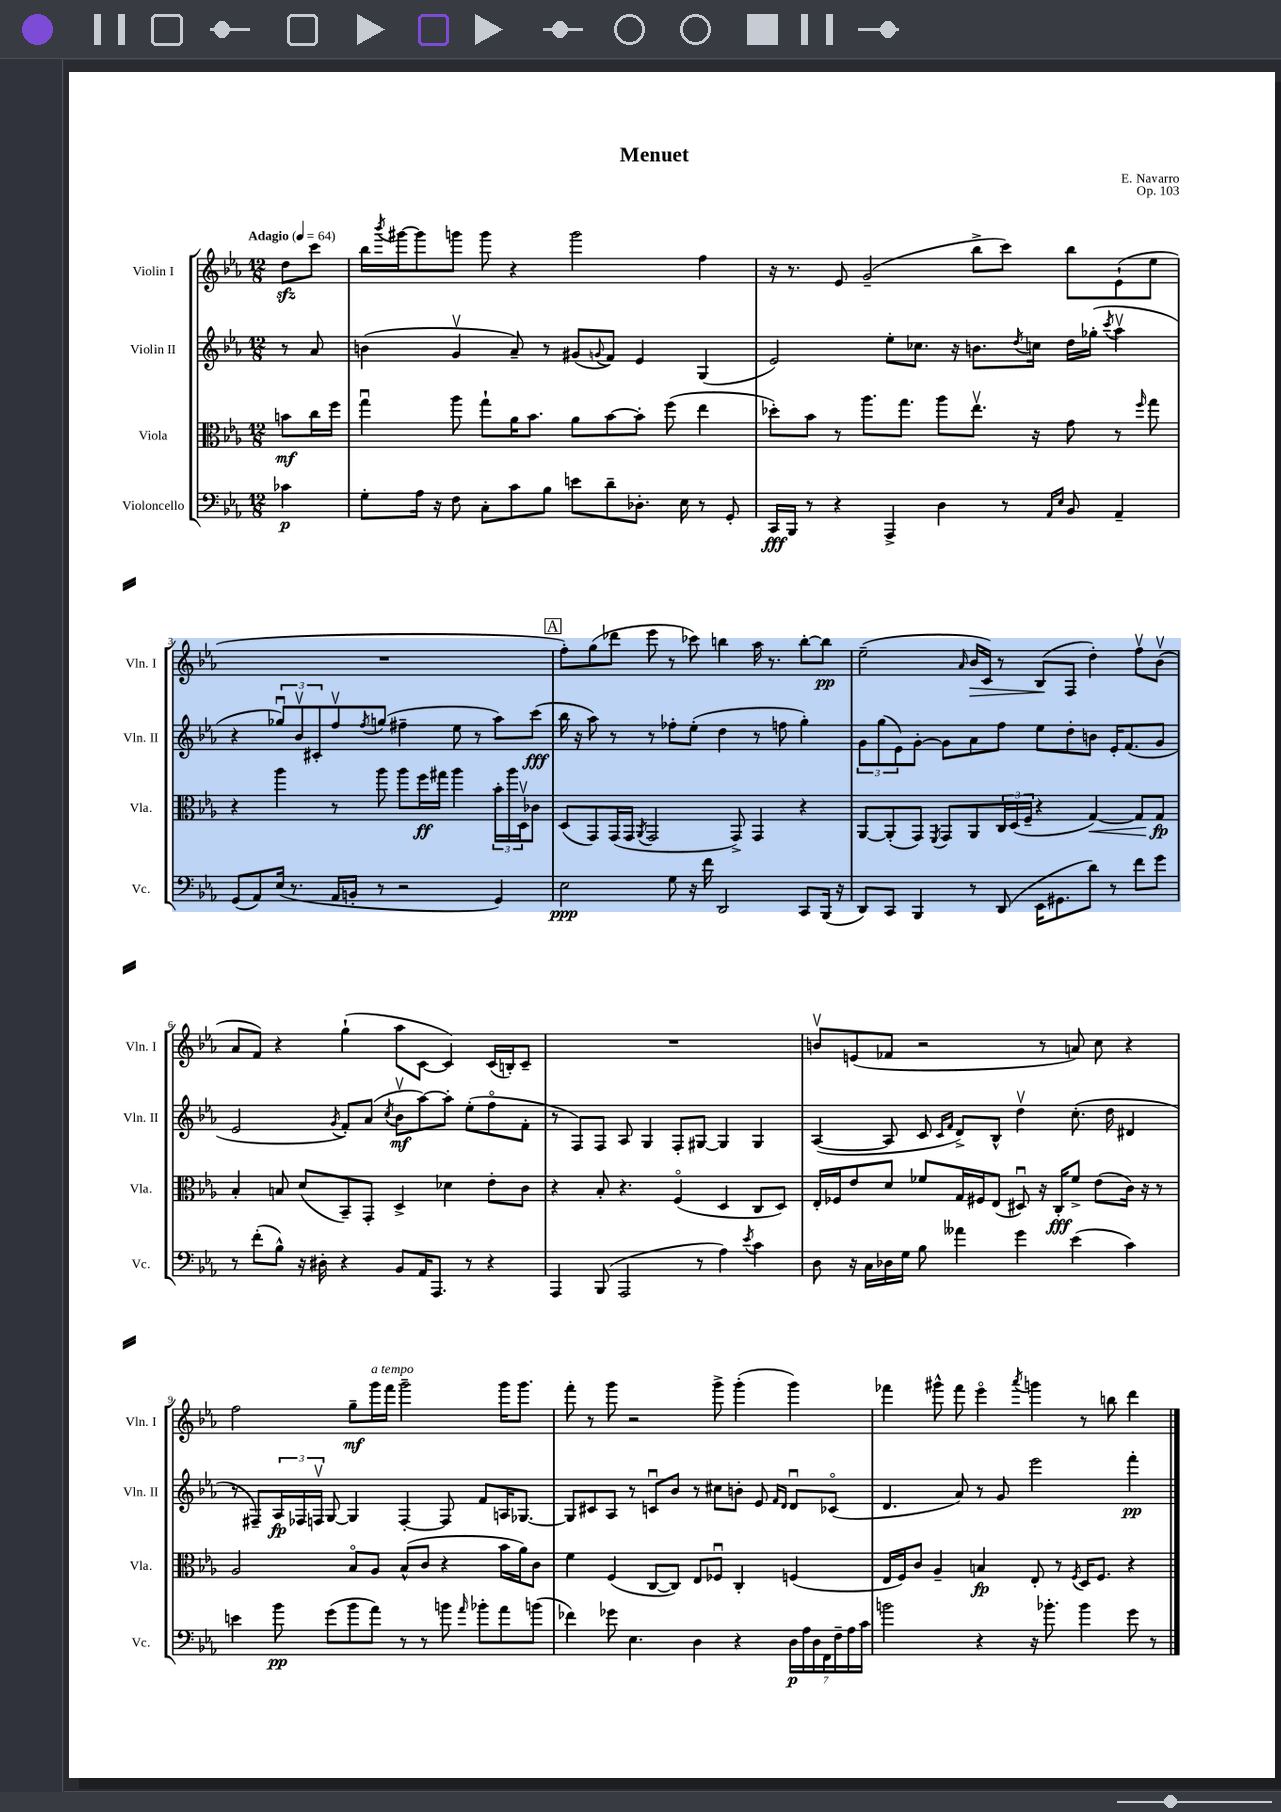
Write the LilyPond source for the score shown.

\header { title = "Menuet" composer = "E. Navarro" opus = "Op. 103" }
<<
\new StaffGroup <<
\new Staff = "s0" \with { instrumentName = "Violin I" shortInstrumentName = "Vln. I" } {
    \clef treble \key ees \major \numericTimeSignature \time 12/8 \partial 4 \tempo "Adagio" 4 = 64
    d''8\sfz c'''8 |
    bes''16 \acciaccatura { bes'''8 } gis'''16~ gis'''8 g'''8 g'''8 r4 g'''2 f''4 |
    r16 r8. ees'8 g'2--( bes''8-> c'''8) bes''8 ees'8-!( ees''8 |
    R1. |
    \mark \markup { \box "A" } f''8-.) g''8( des'''8 ees'''8 r8 ces'''8) b''4 aes''16 r8. b''8~-. b''8\pp |
    ees''2--( \grace { aes'16 } bes'16\> c'16) r8 bes8\!( f8 d''4-.) f''8\upbow bes'8\upbow( |
    aes'8 f'8) r4 g''4-!( aes''8 c'8~ c'4) c'16( b16-.) c'8-- |
    R1. |
    b'8\upbow e'8( fes'8 r2 r8 a'8) c''8 r4 |
    f''2 g''8--\mf g'''16^\markup { \italic "a tempo" } f'''16 g'''2-- g'''16 g'''8. |
    f'''8-. r8 g'''8 r2 g'''8-> g'''4-.( g'''4) |
    fes'''4 gis'''8-^ fes'''8 ees'''4\flageolet \acciaccatura { aes'''8 } g'''4 r8 b''8 d'''4 \bar "|." |
}
\new Staff = "s1" \with { instrumentName = "Violin II" shortInstrumentName = "Vln. II" } {
    \clef treble \key ees \major \numericTimeSignature \time 12/8 \partial 4
    r8 aes'8 |
    b'4( g'4\upbow aes'8--) r8 gis'8( \appoggiatura { g'8 } f'8) ees'4 g4( |
    ees'2) ees''8-. ces''8. r16 b'8. \acciaccatura { d''8 } c''16 d''16 ges''16-.( \acciaccatura { c'''8 } aes''4\upbow |
    r4 \tuplet 3/2 { ges''8\downbow) bes'8\upbow cis'8-. } f''8\upbow \acciaccatura { f''8 } g''8( fis''4-- ees''8 r8 aes''8) c'''8\fff( |
    \mark \markup { \box "A" } bes''16 r16 aes''8) r8 r8 fes''8-. ees''8-.( d''4 r8 f''8 g''4-.) |
    \tuplet 3/2 { g'8 g''8( ees'8) } g'8~-. g'8 aes'8 f''8 ees''8 d''8-. b'8 ees'16-. f'8.( g'8 |
    ees'2 \acciaccatura { g'8 } f'8-.) aes'8( \acciaccatura { c''8 } bes'8\upbow\mf aes''8~) aes''8-. ees''8-.( f''8\flageolet f'8-. |
    r8 f8) f8 aes8 g4 f8-. gis8~ gis4 gis4 |
    aes4~( aes8 c'8 \grace { c'16 f'16 } d'8->) bes8-^ d''4\upbow c''8.-.( d''16 dis'4 |
    r8 fis8--) \tuplet 3/2 { aes16\fp fes16 f16\upbow } g8~ g4 f4~-. f8 f'8 a16 ges8.~ |
    ges8 cis'8 aes8 r8 c'8\downbow bes'8 r8 cis''8 b'8-. ees'8 \grace { f'16 d'16 } d'8\downbow ces'8\flageolet( |
    d'4. aes'8) r8 g'8 ees'''2 f'''4-.\pp \bar "|." |
}
\new Staff = "s2" \with { instrumentName = "Viola" shortInstrumentName = "Vla." } {
    \clef alto \key ees \major \numericTimeSignature \time 12/8 \partial 4
    b'8\mf c''16 f''16 |
    g''4\downbow aes''8 g''8-! aes'16 bes'8. aes'8 bes'8~ bes'8-. f''8( ees''4 |
    des''8-.) bes'8 r8 aes''8. g''8. aes''8 ees''8.\upbow r16 g'8 r8 \grace { f''16 } g''8 |
    r4 aes''4 r8 aes''8 aes''8 f''16\ff gis''16 aes''4 \tuplet 3/2 { bes'16-. aes''16 d16\upbow } ces'8 |
    \mark \markup { \box "A" } d8( g,8) g,16( g,16 \acciaccatura { aes,8 } g,2 g,8->) g,4 r4 |
    aes,8~ aes,8-.( g,8) \acciaccatura { f,8 } g,8 aes,8 \tuplet 3/2 { c16 d16( f16-- } r4 g4~\<) g8 g8\fp\! |
    bes4-. b8 d'8( bes,8--) g,8-. d4-> des'4 ees'8-. c'8 |
    r4 bes8-. r4. f4\flageolet( d4 c8 d8) |
    ees16-. fes16 ees'8 d'8 fes'8 g16 fis16 ees8( dis8\downbow) r16 c16-.\fff fes'8-> ees'8( c'16) r16 r8 |
    aes2 bes8\flageolet aes8 bes8-^( c'8 r4 bes'16 aes'16) c'8 |
    f'4 f4( c8~ c8) ees8 fes8\downbow c4-. f4( |
    ees16 f16) c'8 aes4-- b4\fp ees8-. r8 \acciaccatura { f8 } d16 f8. r4 \bar "|." |
}
\new Staff = "s3" \with { instrumentName = "Violoncello" shortInstrumentName = "Vc." } {
    \clef bass \key ees \major \numericTimeSignature \time 12/8 \partial 4
    ces'4\p |
    g8-. aes16 r16 f8 c8-. c'8 bes8 e'8 d'8-- des8.-. ees16 r8 g,8-. |
    c,16\fff bes,,16 r8 r4 aes,,4-> d4 r8 \grace { aes,16 ees16 } bes,8 aes,4-- |
    g,8( aes,8) ees16( r8. aes,16 b,16-. r8 r2 g,4) |
    \mark \markup { \box "A" } ees2\ppp g8 r16 f'16 d,2 c,8 bes,,16( r16 |
    d,8) c,8 bes,,4 r8 d,8( ees,16 gis,8. d'8) r8 f'8 g'8 |
    r8 f'8-.( bes8-^) r16 dis16-. r4 bes,8 aes,16 aes,,8. r8 r4 |
    aes,,4 bes,,8( aes,,2 r8 aes4) \acciaccatura { ees'8 } c'4 |
    d8 r16 c16 des16 g16 bes8 aeses'4 g'4 ees'4( c'4) |
    e'4 bes'8\pp g'8( bes'8 aes'8) r8 r8 b'8 \grace { aes'16 } bes'8-. aes'8 b'8( |
    fes'4) ges'8 ees4. d4 r4 \tuplet 7/4 { d16\p aes16 d16 f,16 f16-- aes16 c'16 } |
    b'2 r4 r16 bes'8.-. bes'4 g'8 r8 \bar "|." |
}
>>
>>
